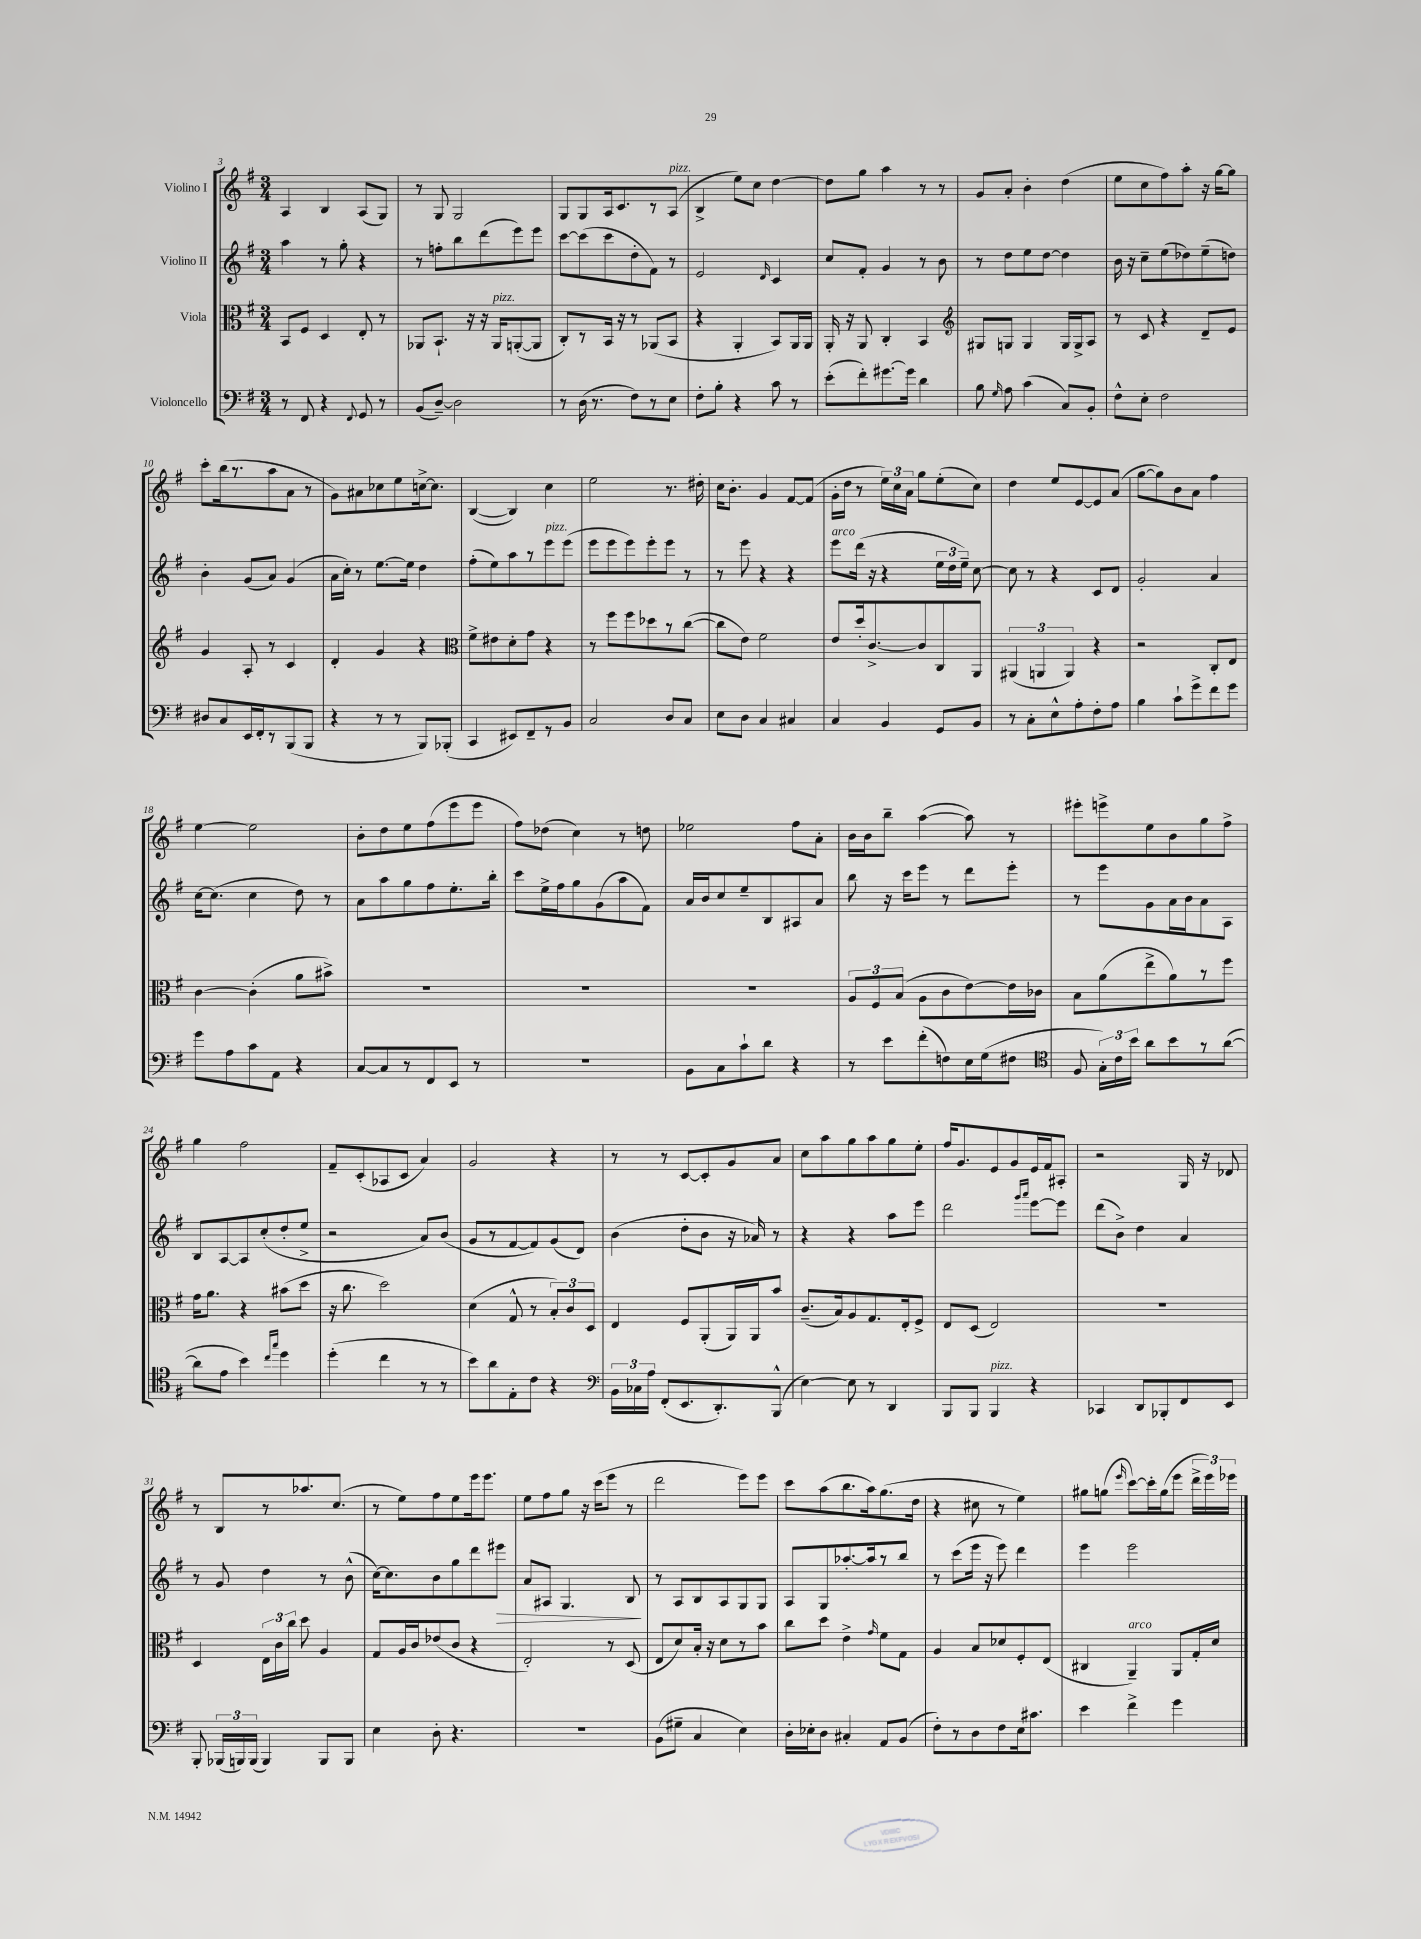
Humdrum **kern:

**kern	**kern	**kern	**kern
*staff4	*staff3	*staff2	*staff1
*clefF4	*clefC3	*clefG2	*clefG2
*k[f#]	*k[f#]	*k[f#]	*k[f#]
*M3/4	*M3/4	*M3/4	*M3/4
8r	8BB/L	4aa\	4A/
8FF#/	8F#/J	.	.
4r	4D/	8r	4B/
.	.	8gg'\	.
8qqFF#/	.	.	.
8GG/	8E'/	4r	(8A/L
8r	8r	.	8G/J)
=	=	=	=
(8BB/L	8AA-/L	8r	8r
[8D~/J)	8.BB`/J	8ff'\L	8G/
2D\]	.	8bb\	2G/
.	16r	.	.
.	16r	(8ddd\	.
.	16AA-/LK	.	.
.	([8AA'/	8eee\)	.
.	8AA/]J	8eee\J	.
=	=	=	=
8r	8C'/L)	[8ccc\L	8G/L
(16D\	8r	(8ccc\]	8G/
8.r	.	.	.
.	16BB/Jk	8ccc\	16A/k
.	16r	.	8.c/
8F#\L)	8r	8dd'\	.
8r	(8AA-/L	8f#\J)	8r
8E\J	8BB/J	8r	(8A/J
=	=	=	=
8F#'\L	4r	2e/	4B^/
8B'\J	.	.	.
4r	4AA'/	.	8ee\L)
.	.	.	8cc\J
.	.	16qqd/	.
8c\	8BB/L)	4c/	[4dd\
8r	16AA/L	.	.
.	16AA/JJ	.	.
=	=	=	=
(8e'\L	16AA'/	8cc/L	8dd\]L
.	16r	.	.
8f#'\)	8AA/	8f#'/J	8gg\J
[8.g#\	4C'/	4g/	4aa\
16g#\]Jk	.	.	.
4d\	4BB/	8r	8r
.	.	8b\	8r
=	=	=	=
*	*clefG2	*	*
8B\	8G#/L	8r	8g/L
16qqG/	.	.	.
8A\	8G/J	8dd\L	8a'/J
(4c\	4G/	8ee\	4b'\
.	.	[8dd\J	.
8C/L)	16G/LL	4dd\]	(4dd\
.	16G^/J	.	.
8BB'/J	8A/J	.	.
=	=	=	=
8F#^^\L	8r	16b\	8ee\L
.	.	16r	.
8E'\J	8c/	8cc~\L	8cc\
2F#\	4r	(8ee\	8ff#\)
.	.	8dd-\)	8aa'\J
.	8d~/L	(8ee~\	16r
.	.	.	[16gg\LK
.	8e/J	8dd\J)	8gg\]J
=	=	=	=
8D#/L	4g/	4b'\	8ccc'\L
8C/	.	.	(16bb\k
.	.	.	8.r
16EE/L	8A'/	(8g/L	.
16FF#'/J	.	.	.
8r	8r	8a/J)	8aa\
(8BBB/	4c/	(4g/	8a\J
8BBB/J	.	.	8r
=	=	=	=
4r	4d'/	16a\LL	8g\L)
.	.	16cc'\JJ)	.
.	.	8r	8a#\
8r	4g/	[8.ee\L	8cc-\
8r	.	.	8ee\
.	.	16ee\]Jk	.
8BBB/L)	4r	4dd\	[16cc^\k
.	.	.	8.cc\]J
(8BBB-'/J	.	.	.
=	=	=	=
*	*clefC3	*	*
4CC/	8f#^\L	(8ff#'\L	([4B/
.	8e#\	8ee\)	.
8EE#/L)	8d'\	8aa\	4B/])
8FF#~/	8g\J	8r	.
8r	4r	8eee\	4cc\
8BB/J	.	(8eee\J	.
=	=	=	=
2C/	8r	8eee\L	2ee\
.	8ff#\L	8eee\	.
.	8ff#\	8eee\)	.
.	8dd-\	8eee'\	.
8D/L	8r	8eee\J	8.r
8C/J	([8cc\J	8r	.
.	.	.	16dd#'\
=	=	=	=
8E\L	8cc\]L	8r	16cc\LK
.	.	.	8.b'\J
8D\J	8e\J)	8eee\	.
4C/	2f#\	4r	4g/
4C#/	.	4r	[8f#/L
.	.	.	(8f#/]J
=	=	=	=
4C/	8e/L	8eee\L	16g'\LL
.	.	.	16dd\JJ
.	16dd'/k	(16ddd\Jk	8r
.	[8.c^/	16r	.
4BB/	.	4r	24ee\LL)
.	.	.	24cc\
.	.	.	24a\JJ
.	8c/]	.	8gg\L
8GG/L	8C/	24ee\LL	(8ee'\
.	.	24dd\	.
.	.	24ee~\JJ)	.
8BB/J	8AA/J	[8cc\	8cc\J)
=	=	=	=
8r	(6AA#/	8cc\]	4dd\
8C'\L	.	8r	.
.	6AA/	.	.
8E^^\	.	4r	8ee/L
.	6AA/)	.	.
8A'\	.	.	[8e/
8F#'\	4r	8c/L	8e/]
8A\J	.	8d/J	(8a/J
=	=	=	=
4B\	2r	2g'/	[8gg\L
.	.	.	8gg\])
8c`\L	.	.	8b\
8g^\	.	.	8a\J
8f#\	8C'/L	4a/	4ff#\
8g\J	8E/J	.	.
=	=	=	=
8g\L	[4c\	[16cc\LK	[4ee\
.	.	(8.cc\]J	.
8A\	.	.	.
8c\	(4c'\]	4cc\	2ee\]
8AA\J	.	.	.
4r	8a\L	8dd\)	.
.	8b#^\J)	8r	.
=	=	=	=
[8C/L	2.r	8a\L	8b'\L
8C/]	.	8aa\	8dd\
8r	.	8gg\	8ee\
8FF#/	.	8ff#\	(8ff#\
8EE/J	.	8.ee'\	8eee\
8r	.	.	8eee\J
.	.	16bb'\Jk	.
=	=	=	=
2.r	2.r	8ccc\L	8ff#\L)
.	.	16ee^\L	(8dd-\J
.	.	16ff#\J	.
.	.	8gg\	4cc\)
.	.	(8g\	.
.	.	8aa\	8r
.	.	8f#\J)	8dd\
=	=	=	=
8BB\L	2.r	16a/LL	2ee-\
.	.	16b/J	.
8C\	.	8cc/	.
8c`\	.	8ee~/	.
8d\J	.	8B/	.
4r	.	8A#/	8ff#\L
.	.	8a/J	8a'\J
=	=	=	=
8r	12A/L	8bb\	16b\LL
.	.	.	16b\J
.	12F#/	.	.
8e\L	.	16r	8bb~\J
.	(12B/J	.	.
.	.	16ccc\LK	.
(8f#'\	8A\L	8eee\J	([4aa\
8F\)	8c\	8r	.
16E\L	[8e\)	8ddd\L	8aa\])
(16G\J	.	.	.
8F#\J	16e\]L	8eee'\J	8r
.	16c-\JJ	.	.
=	=	=	=
*clefC4	*	*	*
8F#/	8B\L	8r	8eee#'\L
24G'\LL)	(8a\	8eee\L	8eee^\
24c\	.	.	.
24b\JJ	.	.	.
8a\L	8ee^\	8g\	8ee\
8b\	8a\)	16a\L	8b\
.	.	16b\J	.
8r	8r	8a\	8gg\
([8a\J	8ff#\J	8A\J	8ff#^\J
=	=	=	=
8a\]L	16g\LK	8B/L	4gg\
.	8.a\J	.	.
8e\J	.	[8A/	.
4b\)	4r	8A/]	2ff#\
.	.	(8cc'/	.
16qqcc/LL	.	.	.
16qqgg/JJ	.	.	.
4dd\	(8b#\L	8dd'/	.
.	8dd\J	8ee^/J	.
=	=	=	=
(4dd'\	16r	2r	8f#~/L
.	8.cc\	.	.
.	.	.	(8c'/
4cc\	2dd\)	.	8A-/
.	.	.	8c/J
8r	.	8a/L)	4a/)
8r	.	(8b/J	.
=	=	=	=
8b\L)	(4d\	8g/L	2g/
8a\	.	8r	.
8E'\	8G^^/	[8f#/	.
8c\J	8r	8f#/])	.
4r	12B'/L)	(8g/	4r
.	12c/	.	.
.	.	8d/J)	.
.	12D/J	.	.
=	=	=	=
*clefF4	*	*	*
24BB\LL	4E/	(4b\	8r
24C-\	.	.	.
24A\JJ	.	.	.
(8FF#'/L	.	.	8r
8.EE/	8F#/L	8dd'\L	[8c/L
.	(8AA'/	8b\J	8c'/]
8.DD'/)	.	.	.
.	16AA/L)	16r	8g/
.	16AA/J	16a-/)	.
(8BBB^^/J	8b/J	8r	8a/J
=	=	=	=
[4E\)	(8.c~/L	4r	8cc\L
.	.	.	8aa\
.	16B/k)	.	.
8E\]	8A/	4r	8gg\
8r	8.G/	.	8aa\
4DD/	.	8aa\L	8gg\
.	16E'/k	.	.
.	8F#^/J	8eee\J	8ee'\J
=	=	=	=
8BBB/L	8E/L	2ddd\	16ff#/LK
.	.	.	8.g/
8BBB/J	(8D/J	.	.
4BBB/	2E/)	.	8e/
.	.	.	8g/
.	.	16qqggg/LL	.
.	.	16qqaaa/JJ	.
4r	.	[8eee\L	16e/L
.	.	.	16f#/J
.	.	8eee\]J	8A#'/J
=	=	=	=
4CC-/	2.r	(8ddd\L	2r
.	.	8b^\J)	.
8DD/L	.	4dd\	.
8BBB-'/	.	.	.
8FF#/	.	4a/	16G/
.	.	.	16r
8EE/J	.	.	8d-/
=	=	=	=
8BBB'/	4D/	8r	8r
(24BBB-/LL	.	8g/	8B/L
24BBB/)	.	.	.
(24BBB/JJ	.	.	.
4BBB/)	24E\LL	4dd\	8r
.	24c\	.	.
.	24cc\JJ	.	.
.	8dd\	.	8.aa-/
8BBB/L	4A/	8r	.
.	.	.	(8.cc/J
8BBB/J	.	(8b^^\	.
=	=	=	=
4E\	8G/L	[16cc\LK)	8r
.	.	8.cc\]	.
.	16A/L	.	8ee\L)
.	16c/J	.	.
8D'\	(8e-/	8b\	8ff#\
4.r	8c/J	8gg\	8ee\
.	4r	8ddd\	16eee\k
.	.	.	8.eee\J
.	.	8eee#\J	.
=	=	=	=
2.r	2E'/)	8a/L	8ee\L
.	.	8A#/J	8ff#\
.	.	4.G/	8gg\J
.	.	.	16r
.	.	.	(16ccc\LK
.	8r	.	8eee\J
.	(8D/	8B/	8r
=	=	=	=
(8BB\L	8E/L	8r	2ddd\
8G#~\J	8d/)	8A/L	.
4C/	16B'/Jk	8B/	.
.	16r	.	.
.	8d\L	8A/	.
4E\)	8r	8G/	8eee\L)
.	8b\J	8G/J	8eee\J
=	=	=	=
16D'\LL	8cc\L	8A/L	8ccc\L
16E-'\J	.	.	.
8D\J	8dd\J	8G/	(8aa\
4C#'/	4e^\	[8.aa-'/	8.bb\
.	.	16aa-/]k	16aa\k)
.	16qqg/	.	.
8AA/L	8f#\L	8r	(8.gg\
(8BB/J	8G\J	8bb/J	.
.	.	.	16dd\Jk
=	=	=	=
8F#'\L)	4A/	8r	4r
8r	.	(8ccc\L	.
8D\	8B/L	16eee\Jk	8cc#\
.	.	16r	.
8F#\	8d-/	8eee\)	8r
16E\k	8F#'/	4ddd\	4ee\)
8.c#\J	.	.	.
.	(8E/J	.	.
=	=	=	=
4e\	4C#/	4eee\	8gg#\L
.	.	.	(8gg\J
.	.	.	16qqeee/
4f#^\	4AA~/)	2eee\	[8ccc\L)
.	.	.	16ccc'\]L
.	.	.	(16gg\J
4g\	8AA/L	.	8eee\J
.	16G'/L	.	24ddd^\LL
.	.	.	24eee\)
.	16d/JJ	.	.
.	.	.	24eee-\JJ
==	==	==	==
*-	*-	*-	*-
